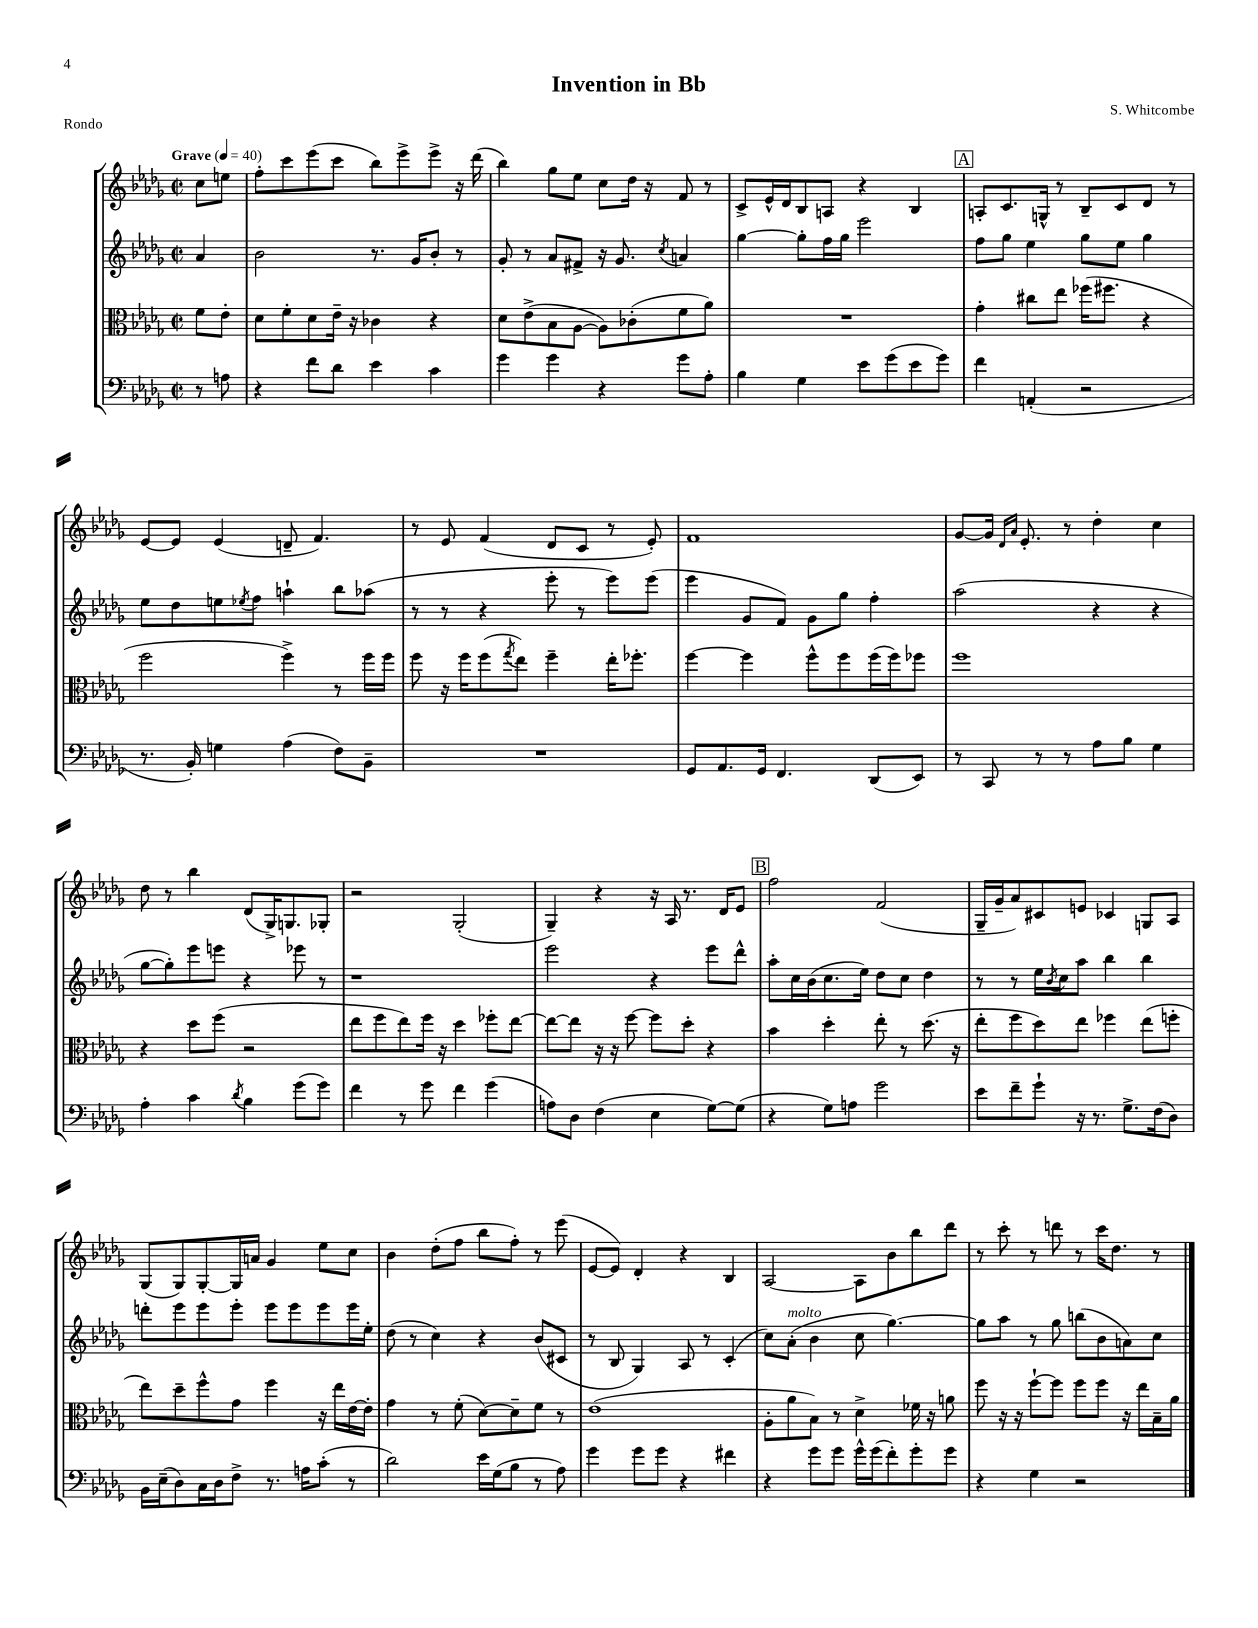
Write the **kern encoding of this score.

**kern	**kern	**kern	**kern
*part4	*part3	*part2	*part1
*staff4	*staff3	*staff2	*staff1
*clefF4	*clefC3	*clefG2	*clefG2
*k[b-e-a-d-g-]	*k[b-e-a-d-g-]	*k[b-e-a-d-g-]	*k[b-e-a-d-g-]
*M2/2	*M2/2	*M2/2	*M2/2
*met(c|)	*met(c|)	*met(c|)	*met(c|)
*MM40	*MM40	*MM40	*MM40
=	=	=	=
!	!	!	!LO:TX:a:B:t=Grave
8r	8f\L	4a-/	8cc\L
8An\	8e-'\J	.	8een\J
=1	=1	=1	=1
4r	8d-\L	2b-\	8ff'\L
.	8f'\	.	8ccc\
8f\L	8d-\	.	(8eee-\
8d-\J	16e-~\Jk	.	8ccc\J
.	16r	.	.
4e-\	4c-X\	8.r	8bb-\L)
.	.	.	8eee-^\
.	.	16g-/KL	.
4c\	4r	8b-'/J	8eee-^\J
.	.	8r	16r
.	.	.	(16ddd-\
=2	=2	=2	=2
4g-\	8d-\L	8g-'/	4bb-\)
.	(8e-^\	8r	.
4g-\	8B-\	8a-/L	8gg-\L
.	[8A-\J	8f#X^/J	8ee-\J
4r	8A-\L])	16r	8cc\L
.	.	8.g-/	.
.	(8c-X'\	.	16dd-\Jk
.	.	.	16r
.	.	8qcc/	.
8g-\L	8f\	4an/	8f/
8A-'\J	8a-\J)	.	8r
=3	=3	=3	=3
4B-\	1r	[4gg-\	8c^/L
.	.	.	16e-^^/L
.	.	.	16d-/J
4G-\	.	8gg-'\L]	8B-/
.	.	16ff\L	8An/J
.	.	16gg-\JJ	.
8e-\L	.	2eee-\	4r
(8g-\	.	.	.
8e-\	.	.	4B-/
8g-\J)	.	.	.
!!LO:REH:place=s1:t=A
=4	=4	=4	=4
4f\	4g-'\	8ff\L	8An'/L
.	.	8gg-\J	8.c/
(4AAn'/	8cc#X\L	4ee-\	.
.	.	.	16Gn^^/Jk
.	8ee-\J	.	8r
2r	(16ff-X\KL	8gg-\L	8B-~/L
.	8.ff#X\J	.	.
.	.	8ee-\J	8c/
.	4r	4gg-\	8d-/J
.	.	.	8r
!!LO:LB:g=z
=5	=5	=5	=5
8.r	2ff\	8ee-\L	[8e-/L
.	.	8dd-\	8e-/J]
16BB-'/)	.	.	.
4Gn\	.	8een\	(4e-/
.	.	8qee-X/	.
.	.	8ff\J	.
(4A-\	4ff^\)	4aan`\	8dn~/
.	.	.	4.f/)
8F\L)	8r	8bb-\L	.
8BB-~\J	16ff\LL	(8aa-X\J	.
.	16ff\JJ	.	.
=6	=6	=6	=6
1r	8ff\	8r	8r
.	16r	8r	8e-/
.	16ff\KL	.	.
.	(8ff\	4r	(4f/
.	8qgg-/	.	.
.	8ee-\J)	.	.
.	4ff~\	8eee-'\	8d-/L
.	.	8r	8c/J
.	16ee-'\KL	8eee-\L)	8r
.	8.ff-X'\J	.	.
.	.	(8eee-\J	8e-'/)
=7	=7	=7	=7
8GG-/L	[4ff\	4eee-\	1f
8.AA-/	.	.	.
.	4ff\]	8g-/L	.
16GG-/Jk	.	.	.
4.FF/	.	8f/J)	.
.	8ff^^\L	8g-\L	.
.	8ff\	8gg-\J	.
(8DD-/L	(16ff\L	4ff'\	.
.	16ff\J)	.	.
8EE-/J)	8ff-X\J	.	.
=8	=8	=8	=8
8r	1ff	(2aa-\	[8g-/L
8CC/	.	.	16g-/Jk]
.	.	.	16qqd-/LL
.	.	.	16qqa-/JJ
.	.	.	8.e-'/
8r	.	.	.
8r	.	.	8r
8A-\L	.	4r	4dd-'\
8B-\J	.	.	.
4G-\	.	4r	4cc\
!!LO:LB:g=z
=9	=9	=9	=9
4A-'\	4r	[8gg-\L	8dd-\
.	.	8gg-'\])	8r
4c\	8dd-\L	8eee-\	4bb-\
.	(8ff\J	8eeen\J	.
8qd-/	.	.	.
4B-\	2r	4r	(8d-/L
.	.	.	16G-^/K)
.	.	.	8.Gn/
(8g-\L	.	8eee-X\	.
8g-\J)	.	8r	8G-X'/J
=10	=10	=10	=10
4f\	8ee-\L	1r	2r
.	8ff\	.	.
8r	8ee-\)	.	.
8g-\	16ff\Jk	.	.
.	16r	.	.
4f\	4dd-\	.	(2G-'/
(4g-\	8ff-X'\L	.	.
.	[8ee-\J	.	.
=11	=11	=11	=11
8An\L)	8ee-\L_	2eee-\	4G-~/)
8D-\J	8ee-\J]	.	.
(4F\	16r	.	4r
.	16r	.	.
.	[8ff\	.	.
4E-\	8ff\L]	4r	16r
.	.	.	16A-/
.	8dd-'\J	.	8.r
[8G-\L)	4r	8eee-\L	.
.	.	.	16d-/KL
(8G-\J]	.	8ddd-^^\J	8e-/J
!!LO:REH:place=s1:t=B
=12	=12	=12	=12
4r	4b-\	8aa-'\L	2ff\
.	.	16cc\L	.
.	.	(16b-\J	.
8G-\L)	4dd-'\	8.cc\	.
8An\J	.	.	.
.	.	16ee-\Jk)	.
2g-\	8ee-'\	8dd-\L	(2f/
.	8r	8cc\J	.
.	(8.dd-\	4dd-\	.
.	16r	.	.
=13	=13	=13	=13
8e-\L	8ee-'\L	8r	16G-~/LL
.	.	.	16g-~/J
8f~\	8ff\	8r	8a-/)
8g-`\J	8dd-\)	16ee-\LL	8c#X/
.	.	8qb-/	.
.	.	16cc\J	.
16r	8ee-\J	8aa-\J	8en/J
8.r	.	.	.
.	4ff-X\	4bb-\	4c-X/
8.G-^\L	.	.	.
.	(8ee-\L	4bb-\	8Gn/L
(16F\k	.	.	.
8D-\J)	8ffn'\J	.	8A-/J
!!LO:LB:g=z
=14	=14	=14	=14
16BB-\LL	8ee-\L)	8dddn'\L	(8G-/L
(16E-~\J	.	.	.
8D-\)	8dd-~\	8eee-\	8G-/)
16C\L	8ff^^\	8eee-\	[8G-'/
16D-\J	.	.	.
8F^\J	8g-\J	8eee-'\J	16G-/L]
.	.	.	16an/JJ
8.r	4ff\	8eee-\L	4g-/
.	.	8eee-\	.
16An\KL	.	.	.
(8c'\J	16r	8eee-\	8ee-\L
.	16ee-\LL	.	.
8r	[16e-\	16eee-\L	8cc\J
.	16e-'\JJ]	16ee-'\JJ	.
=15	=15	=15	=15
2d-\)	4g-\	(8dd-\	4b-\
.	.	8r	.
.	8r	4cc\)	(8dd-'\L
.	(8f'\	.	8ff\J
16e-\LL	[8d-\L)	4r	8bb-\L
(16G-\J	.	.	.
8B-\J	8d-~\]	.	8ff'\J)
8r	8f\J	(8b-/L	8r
8A-\)	8r	8c#X/J	(8eee-\
=16	=16	=16	=16
4g-\	(1e-	8r	[8e-/L
.	.	8B-/	8e-/J])
8g-\L	.	4G-/)	4d-'/
8g-\J	.	.	.
4r	.	8A-/	4r
.	.	8r	.
4f#X\	.	(4c'/	4B-/
=17	=17	=17	=17
4r	8A-'\L	8cc\L)	[2A-/
!	!	!LO:TX:a:i:t=molto	!
.	8a-\	(8a-'\J	.
8g-\L	8B-\J)	4b-\	.
8g-\J	8r	.	.
16g-^^\LL	4d-^\	8cc\	8A-\L]
(16g-\J	.	.	.
8f'\)	.	[4.gg-\)	8b-\
8g-'\	16f-X\	.	8bb-\
.	16r	.	.
8g-\J	8an\	.	8ddd-\J
=18	=18	=18	=18
4r	8ff\	8gg-\L]	8r
.	16r	8aa-\J	8ccc'\
.	16r	.	.
4G-\	[8ff`\L	8r	8r
.	8ff\J]	8gg-\	8dddn\
2r	8ff\L	(8bbn\L	8r
.	8ff\J	8b-\	16ccc\KL
.	.	.	8.dd-\J
.	16r	8an\)	.
.	16ee-\LL	.	.
.	16B-~\	8cc\J	8r
.	16a-\JJ	.	.
==	==	==	==
*-	*-	*-	*-
